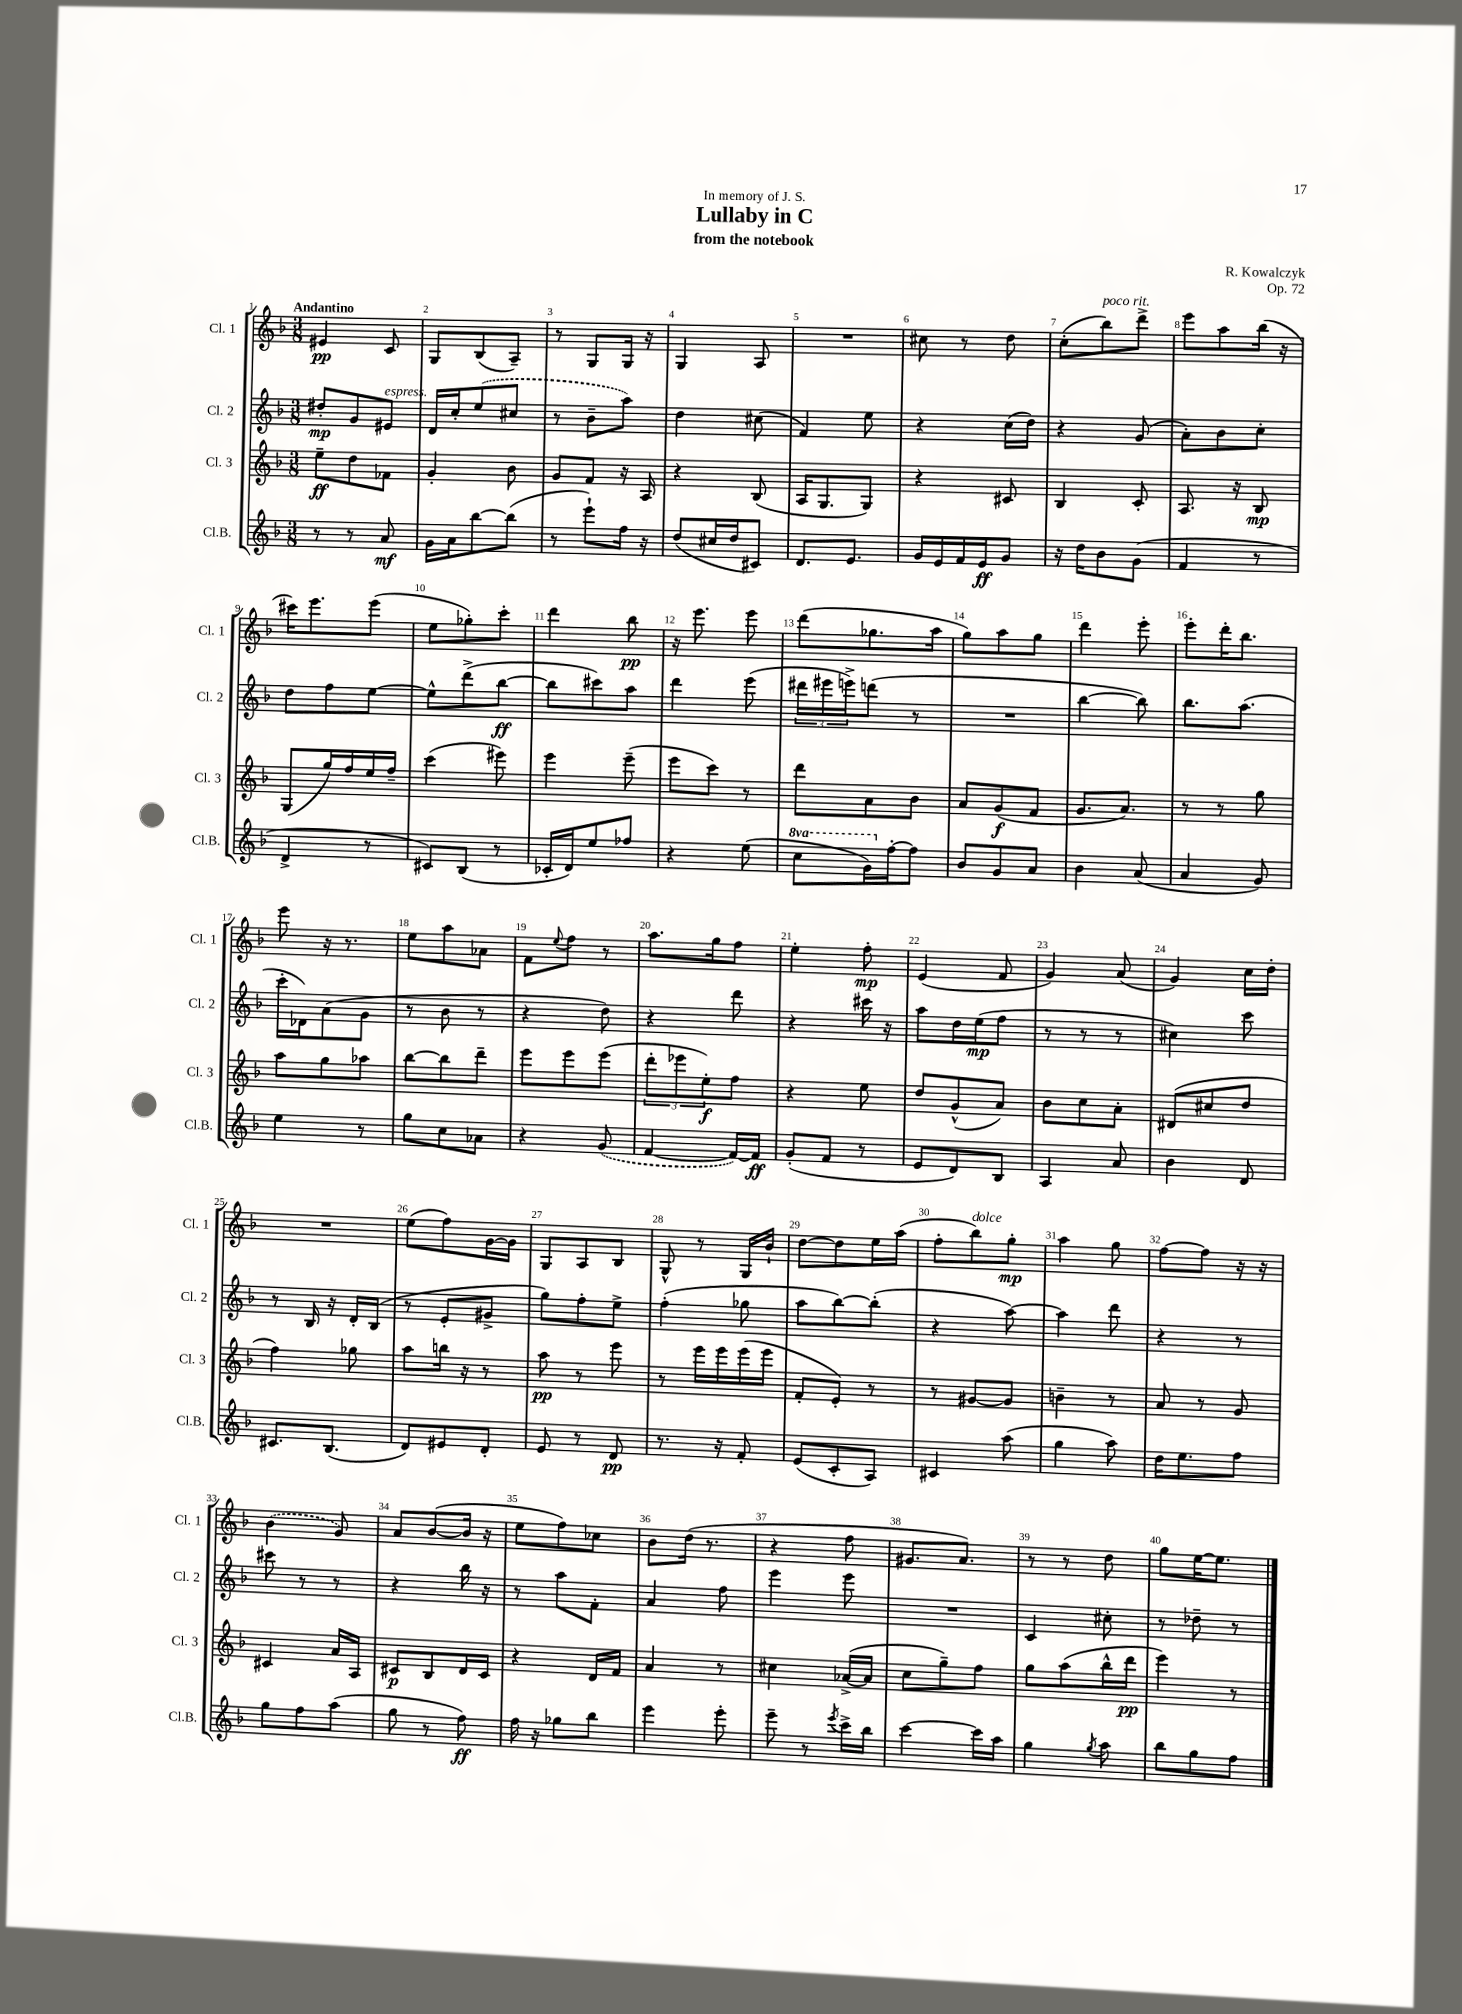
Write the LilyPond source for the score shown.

\header { title = "Lullaby in C" composer = "R. Kowalczyk" subtitle = "from the notebook" dedication = "In memory of J. S." opus = "Op. 72" }
<<
\new StaffGroup <<
\new Staff = "s0" \with { instrumentName = "Cl. 1" shortInstrumentName = "Cl. 1" } {
    \clef treble \key f \major \numericTimeSignature \time 3/8 \tempo "Andantino"
    eis'4\pp c'8 |
    g8 bes8( a8--) |
    r8 g8 g16 r16 |
    g4 a8 |
    R4. |
    cis''8 r8 d''8 |
    c''8-.( bes''8^\markup { \italic "poco rit." }) d'''8-> |
    e'''8 a''8 bes''16( r16 |
    cis'''16) e'''8. e'''8( |
    e''8 ges''8-.) c'''8-. |
    d'''4 bes''8\pp |
    r16 e'''8. e'''8 |
    d'''8( ges''8. a''16 |
    g''8) a''8 g''8 |
    d'''4 e'''8-. |
    e'''8-. d'''16-. bes''8. |
    e'''8 r16 r8. |
    e''8 a''8 aes'8 |
    f'8 \appoggiatura { e''8 } f''8 r8 |
    a''8. g''16 f''8 |
    e''4-. f''8-.\mp |
    e'4( f'8 |
    g'4) a'8( |
    g'4) c''16 d''16-. |
    R4. |
    e''8( f''8) g'16~ g'16 |
    g8 a8 bes8 |
    g8-^ r8 g16 bes'16-! |
    d''8~ d''8 e''16 a''16( |
    f''8-. bes''8^\markup { \italic "dolce" }) g''8-.\mp |
    a''4 g''8 |
    f''8~ f''8 r16 r16 |
    \once \slurDashed bes'4( g'8) |
    a'8 bes'8~( bes'16 r16 |
    e''8 f''8) ces''8 |
    bes'8 d''16( r8. |
    r4 f''8 |
    gis'8. a'8.) |
    r8 r8 d''8 |
    g''8 e''16~ e''8. \bar "|." |
}
\new Staff = "s1" \with { instrumentName = "Cl. 2" shortInstrumentName = "Cl. 2" } {
    \clef treble \key f \major \numericTimeSignature \time 3/8
    dis''8-.\mp g'8 eis'8^\markup { \italic "espress." } |
    d'16 c''16-. \once \slurDashed e''8( cis''8 |
    r8 bes'8-- a''8) |
    d''4 cis''8( |
    f'4) e''8 |
    r4 c''16( d''16) |
    r4 g'8( |
    a'8-.) bes'8 c''8-. |
    d''8 f''8 e''8~ |
    e''8-^ d'''8->( bes''8~\ff |
    bes''8 cis'''8) a''8 |
    d'''4 e'''8( |
    \tuplet 3/2 { dis'''16 eis'''16 e'''16->) } d'''8( r8 |
    R4. |
    bes''4~ bes''8) |
    bes''8. a''8.( |
    c'''16-. des'16) a'8( g'8 |
    r8 bes'8 r8 |
    r4 d''8) |
    r4 d'''8 |
    r4 cis'''16 r16 |
    a''8 d''16 e''16\mp( f''8 |
    r8 r8 r8 |
    cis''4) c'''8 |
    r8 bes16 r16 d'16-. bes16( |
    r8 e'8-. gis'8-> |
    g''8) f''8-. e''8-> |
    f''4-.( ges''8 |
    a''8 bes''8~) bes''8-.( |
    r4 a''8~) |
    a''4 d'''8 |
    r4 r8 |
    cis'''8 r8 r8 |
    r4 bes''16 r16 |
    r8 a''8 f'8-. |
    a'4 f''8 |
    e'''4 e'''8 |
    R4. |
    c'4 cis''8-. |
    r8 des''8-- r8 \bar "|." |
}
\new Staff = "s2" \with { instrumentName = "Cl. 3" shortInstrumentName = "Cl. 3" } {
    \clef treble \key f \major \numericTimeSignature \time 3/8
    e''8--\ff d''8 fes'8 |
    g'4-. bes'8 |
    g'8 f'8 r16 a16 |
    r4 bes8( |
    a16 g8. g8) |
    r4 cis'8 |
    bes4 c'8-. |
    a8. r16 bes8\mp |
    g8( g''16) f''16 e''16 f''16-- |
    c'''4( eis'''8) |
    e'''4 e'''8--( |
    e'''8 c'''8) r8 |
    d'''8 a'8 bes'8 |
    a'8 g'8\f( f'8 |
    g'8. a'8.) |
    r8 r8 g''8 |
    a''8 g''8 aes''8 |
    bes''8~ bes''8 d'''8-- |
    e'''8 e'''8 e'''8( |
    \tuplet 3/2 { d'''8-. ees'''8 e''8-.\f) } f''8 |
    r4 e''8 |
    d''8 g'8-^( a'8) |
    bes'8 c''8 a'8-. |
    dis'8( cis''8 d''8 |
    f''4) ges''8 |
    a''8 b''16 r16 r8 |
    a''8\pp r8 e'''8 |
    r8 e'''16 e'''16 e'''16( e'''16 |
    f'8-. e'8-.) r8 |
    r8 gis'8~ gis'8 |
    b'4-- r8 |
    a'8 r8 g'8 |
    cis'4 a'16 a16 |
    cis'8\p bes8 d'16 cis'16 |
    r4 d'16 f'16 |
    a'4 r8 |
    cis''4 aes'16~->( aes'16 |
    c''8 g''8--) f''8 |
    g''8 a''8( bes''16-^ d'''16\pp |
    e'''4) r8 \bar "|." |
}
\new Staff = "s3" \with { instrumentName = "Cl.B." shortInstrumentName = "Cl.B." } {
    \clef treble \key f \major \numericTimeSignature \time 3/8 \set Staff.ottavationMarkups = #ottavation-simple-ordinals
    r8 r8 a'8\mf |
    g'16 a'16 bes''8~ bes''8( |
    r8 e'''8-!) f''16 r16 |
    d''8( cis''16 d''16 cis'8) |
    d'8. e'8. |
    g'16 e'16 f'16 e'16\ff g'8 |
    r16 d''16 bes'8 g'8( |
    f'4 r8 |
    d'4-> r8 |
    cis'8) bes8( r8 |
    ces'16-. d'16) e''8 fes''8 |
    r4 e''8( |
    \ottava #1 c'''8 g''16) \ottava #0 f''16~-. f''8 |
    bes'8 g'8 a'8 |
    bes'4 a'8( |
    a'4 g'8) |
    e''4 r8 |
    g''8 c''8 aes'8 |
    r4 \once \slurDashed g'8( |
    f'4~ f'16~) f'16\ff |
    g'8-.( f'8 r8 |
    e'8 d'8) bes8 |
    a4 a'8 |
    bes'4 d'8 |
    cis'8. bes8.( |
    d'8) eis'8 d'8-. |
    e'8 r8 d'8\pp |
    r8. r16 f'8-. |
    e'8( c'8-. a8) |
    cis'4 a''8( |
    g''4 a''8) |
    d''16 e''8. f''8 |
    g''8 f''8 a''8( |
    g''8 r8 f''8\ff) |
    f''16 r16 ges''8 bes''8 |
    e'''4 e'''8-. |
    e'''8-- r8 \acciaccatura { e'''8 } c'''16-> bes''16 |
    c'''4~ c'''16 a''16 |
    g''4 \acciaccatura { g''8 } a''8 |
    bes''8 g''8 f''8 \bar "|." |
}
>>
>>
\layout { \context { \Score \override BarNumber.break-visibility = ##(#f #t #t) barNumberVisibility = #all-bar-numbers-visible } }
